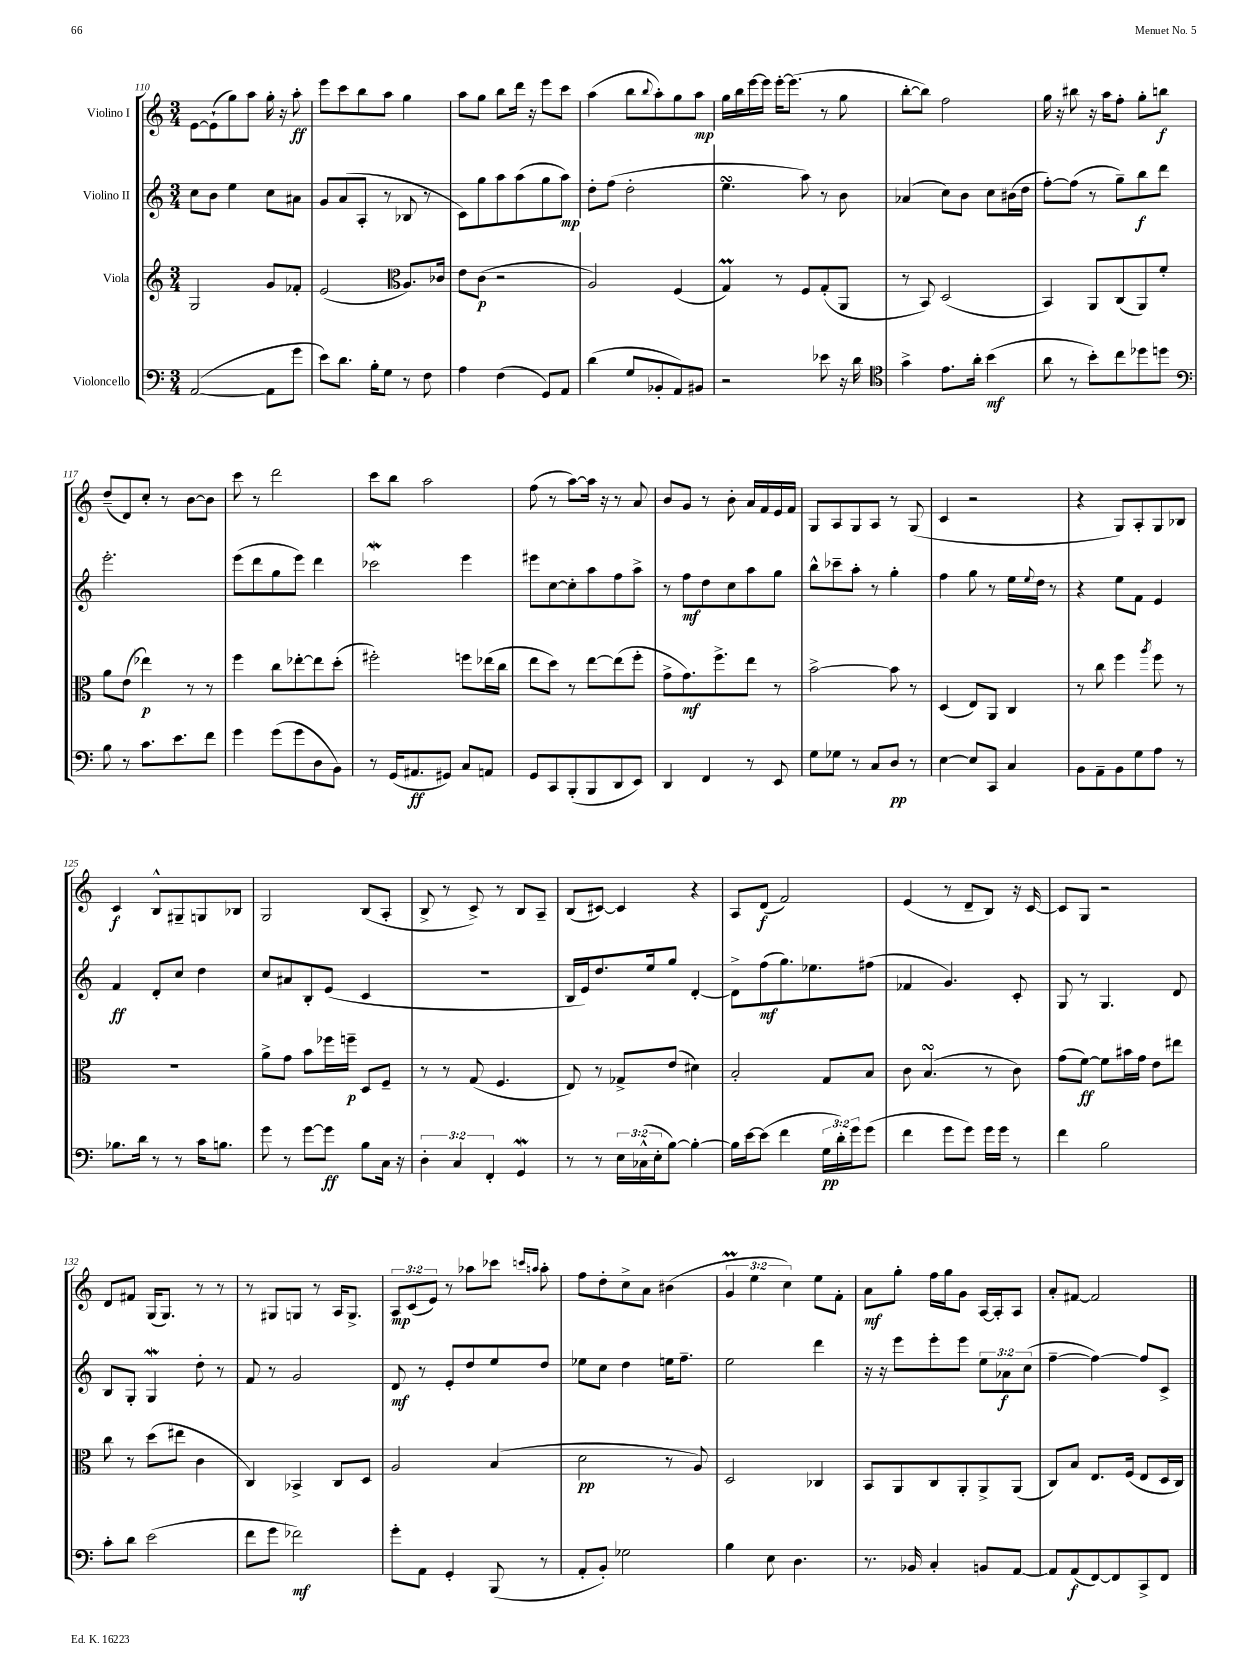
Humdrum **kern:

**kern	**kern	**kern	**kern
*staff4	*staff3	*staff2	*staff1
*clefF4	*clefG2	*clefG2	*clefG2
*k[]	*k[]	*k[]	*k[]
*M3/4	*M3/4	*M3/4	*M3/4
([2AA	2G	8cc	[8e
.	.	8b	(8e`]
.	.	4ee	8gg)
.	.	.	8aa
8AA]	8g	8cc	16gg'
.	.	.	16r
8g	8f-'	8a#	8aa'
=	=	=	=
8e)	(2e	8g	8eee
8.d	.	(8a	8ccc
.	.	8A'	8bb
16B'	.	.	.
8G	.	8r	8aa
*	*clefC3	*	*
8r	8.A)	8B-	4gg
8F	.	8r	.
.	16c-	.	.
=	=	=	=
4A	8e	8c)	8aa
.	(8c	8gg	8gg
(4F	2r	8aa	8bb
.	.	(8aa	16ddd
.	.	.	16r
8GG)	.	8gg	8eee
8AA	.	8aa)	8ccc
=	=	=	=
(4d	2A)	8dd'	(4aa
.	.	(8ff	.
8G	.	2dd'	8bb
.	.	.	8qqbb
8BB-'	.	.	8aa')
8AA)	(4F	.	8gg
8BB#	.	.	8aa
=	=	=	=
2r	4G)	4.ee	16gg
.	.	.	16bb
.	.	.	[16eee
.	.	.	16eee]
.	8r	.	[16eee'
.	.	.	(8.eee]
.	8F	8aa)	.
8e-	(8G'	8r	8r
16r	8AA	8b	8gg
16d	.	.	.
=	=	=	=
*clefC4	*	*	*
4g^	8r	(4a-	[8bb'
.	8BB)	.	8bb])
8.e	(2D	8cc)	2ff
.	.	8b	.
16a'	.	.	.
(4b	.	8cc	.
.	.	(16b#	.
.	.	16dd	.
=	=	=	=
8a	4BB)	[8ff')	16gg
.	.	.	16r
8r	.	(8ff]	8bb#
8b')	8AA	8r	16r
.	.	.	16aa
8cc	(8C	8gg~)	8ff'
8dd-	8AA)	8bb	8gg'
8dd	8f'	8ddd	8bb
=	=	=	=
*clefF4	*	*	*
8B	8a	2.eee'	(8dd~
8r	(8e	.	8d)
8.c	4ee-)	.	8cc'
.	.	.	8r
8.e	.	.	.
.	8r	.	[8b
8f	8r	.	8b]
=	=	=	=
4g	4ff	(8eee	8ccc
.	.	8ddd	8r
(8g	8cc	8gg	2ddd
8g	[8ee-'	8eee)	.
8D	8ee-]	4ddd	.
8BB)	(8dd'	.	.
=	=	=	=
8r	2ff#')	2ccc-	8ccc
(16GG	.	.	8bb
8.AA#	.	.	.
.	.	.	2aa
8GG#)	.	.	.
8C	8ff	4eee	.
8AA	(16ee-	.	.
.	16cc	.	.
=	=	=	=
8GG	8ee	8eee#	(8ff
8CC	8dd)	[8cc	8r
(8BBB'	8r	8cc']	[8aa)
8BBB	[8ee	8aa	16aa]
.	.	.	16r
8DD	(8ee]	8ff	8r
8EE)	8ff'	8aa^	8a
=	=	=	=
4DD	8g^	8r	8b
.	8.g)	8ff	8g
4FF	.	8dd	8r
.	8.ff^	.	.
.	.	8cc	8b'
8r	8ee	8aa	16a
.	.	.	16f
8EE	8r	8gg	16e
.	.	.	16f
=	=	=	=
8G	[2b^	8bb^^	8G
8G-	.	8ccc-~	8A
8r	.	8aa'	8G
8C	.	8r	8A
8D	8b]	4gg'	8r
8r	8r	.	(8G
=	=	=	=
[4E	(4D	4ff	4c
8E]	8E)	8gg	2r
8CC	8AA	8r	.
4C	4C	16ee	.
.	.	8qqee	.
.	.	16dd	.
.	.	8r	.
=	=	=	=
8BB	8r	4r	4r
8AA~	8cc	.	.
8BB	4ff	8ee	8G)
8G	.	8f	8A'
.	8qaa	.	.
8A	8ff	4e	8G
8r	8r	.	8B-
=	=	=	=
8.B-	2.r	4f	4c
16d	.	.	.
8r	.	8d'	8B^^
8r	.	8cc	8G#~
16c	.	4dd	8G
8.B	.	.	.
.	.	.	8B-
=	=	=	=
8g	8a^	8cc	2G
8r	8g	8a#	.
[8g	8b	8B'	.
8g]	16ff-	(8e	.
.	16ff~	.	.
8B	8D	4c	(8B
16C	8F~	.	8A'
16r	.	.	.
=	=	=	=
6D'	8r	2.r	8B^
.	8r	.	8r
6C	.	.	.
.	(8G	.	8c^)
6FF'	.	.	.
.	4.F	.	8r
4GG	.	.	8B
.	.	.	8A~
=	=	=	=
8r	8E)	16B	(8B
.	.	16e)	.
8r	8r	8.dd	[8c#)
24E	8G-^	.	4c#]
(24C-^^	.	.	.
.	.	16ee	.
24E'	.	.	.
[8B)	(8e	8gg	.
4B'_	4d#)	[4d'	4r
=	=	=	=
16B]	2B'	8d^]	8A
[16e	.	.	.
(8e]	.	(8ff	(8d
4f	.	8.gg)	2f)
.	.	8.ee-	.
24G	8G	.	.
24d')	.	.	.
24g	.	.	.
(8g	8B	(8ff#	.
=	=	=	=
4f	8c	4f-	(4e
.	(4.B	.	.
8g	.	4.g)	8r
8g)	.	.	8d~
16g	8r	.	8B)
16g	.	.	.
8r	8c)	8c'	16r
.	.	.	[16c
=	=	=	=
4f	(8g	8G	8c]
.	[8f)	8r	8G
2B	8f]	4.G	2r
.	16b#	.	.
.	16g	.	.
.	8e	.	.
.	8ee#	8d	.
=	=	=	=
8c'	8cc	8B	8d
8d	8r	8G'	8f#
(2e	(8dd	4G	(16G
.	.	.	8.G)
.	8ee#	.	.
.	4c	8dd'	8r
.	.	8r	8r
=	=	=	=
8f	4C)	8f	8r
8g	.	8r	8G#
2f-)	4BB-^	2g	8G
.	.	.	8r
.	8C	.	16A
.	.	.	8.G^
.	8D	.	.
=	=	=	=
8g'	2A	8d	12A
.	.	.	(12c
8AA	.	8r	.
.	.	.	12e)
4GG'	.	8e'	8r
.	.	8dd	8aa-
(8BBB	(4B	8ee	8ccc-
.	.	.	16qqccc
.	.	.	16qqaa
8r	.	8dd	8aa'
=	=	=	=
8AA'	2d	8ee-	8ff
8BB')	.	8cc	8dd'
2G-	.	4dd	8cc^
.	.	.	8a
.	8r	16ee	(4b#
.	.	8.ff~	.
.	8A)	.	.
=	=	=	=
4B	2D	2ee	6g
.	.	.	6ee
8E	.	.	.
.	.	.	6cc)
4.D	.	.	.
.	4C-	4ddd	8ee
.	.	.	8f'
=	=	=	=
8.r	8BB	16r	8a
.	.	16r	.
.	8AA	8eee	8gg'
16BB-	.	.	.
4C'	8C	8eee'	16ff
.	.	.	16gg
.	8AA'	8eee	8g
8BB	8AA^	12ee	[16A
.	.	.	16A']
.	.	12a-	.
[8AA	(8AA	.	8A
.	.	(12cc	.
=	=	=	=
8AA]	8C)	[4ff~	8a'
(8AA	8B	.	[8f#
[8FF)	8.E	4ff_)	2f#]
8FF]	.	.	.
.	(16F	.	.
8CC^	8E	8ff]	.
8FF	16D	8c^	.
.	16C)	.	.
==	==	==	==
*-	*-	*-	*-
